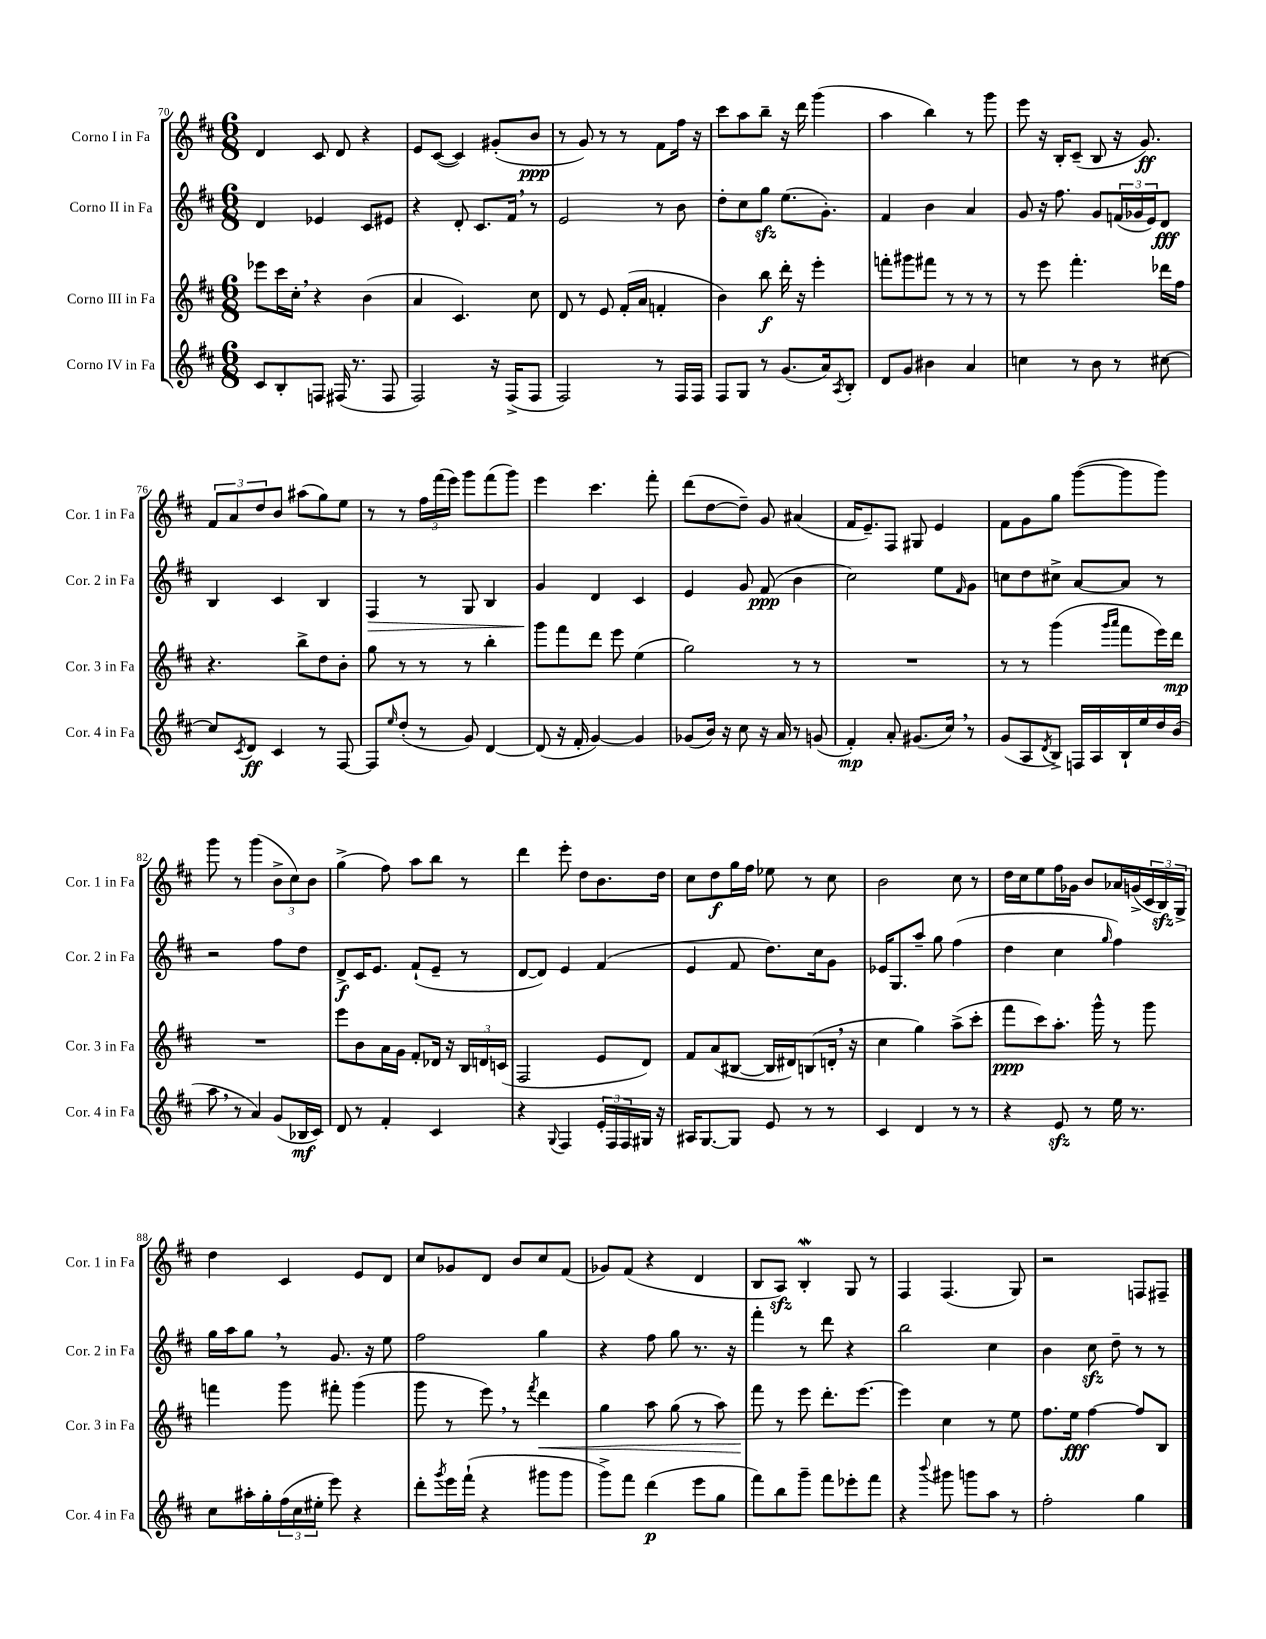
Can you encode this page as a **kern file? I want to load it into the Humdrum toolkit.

**kern	**kern	**kern	**kern
*staff4	*staff3	*staff2	*staff1
*clefG2	*clefG2	*clefG2	*clefG2
*k[f#c#]	*k[f#c#]	*k[f#c#]	*k[f#c#]
*M6/8	*M6/8	*M6/8	*M6/8
8c#	8eee-	4d	4d
8B'	16ccc#	.	.
.	16cc#'	.	.
8F	4r	4e-	8c#
(16F#	.	.	8d
8.r	.	.	.
.	(4b	8c#	4r
8F#	.	8e#	.
=	=	=	=
2F#)	4a	4r	8e
.	.	.	([8c#
.	4.c#)	8d'	4c#])
.	.	8.c#	.
16r	.	.	(8g#'
(16F#^	.	16f#	.
8F#	8cc#	8r	8b
=	=	=	=
2F#)	8d	2e	8r
.	8r	.	8g)
.	8e	.	8r
.	(16f#'	.	8r
.	16a	.	.
8r	4f'	8r	8f#
16F#	.	8b	16ff#
16F#	.	.	16r
=	=	=	=
8F#	4b)	8dd'	8ccc#
8G	.	8cc#	8aa
8r	8bb	8gg	8bb~
(8.g	16ddd'	(8.ee	16r
.	16r	.	16ddd
.	4eee'	.	(4ggg
16a)	.	8.g')	.
8qA	.	.	.
8B'	.	.	.
=	=	=	=
8d	8fff'	4f#	4aa
8g	8ggg#	.	.
4b#	8fff#	4b	4bb)
.	8r	.	.
4a	8r	4a	8r
.	8r	.	8ggg
=	=	=	=
4cc	8r	8g	8eee
.	8eee	16r	16r
.	.	8.ff#	16B'
8r	4.fff#'	.	(8c#~
8b	.	8g	8B
8r	.	(24f	16r
.	.	24g-	.
.	.	.	8.g)
.	.	24e)	.
[8cc#	16ddd-	8d	.
.	16ff#	.	.
=	=	=	=
8cc#]	4.r	4B	12f#
.	.	.	12a
8qc#	.	.	.
8d	.	.	.
.	.	.	12dd
4c#	.	4c#	8b
.	8bb^	.	(8aa#
8r	8dd	4B	8gg)
[8F#	8b'	.	8ee
=	=	=	=
8F#]	8gg	4F#	8r
16qqee	.	.	.
(8dd'	8r	.	8r
8r	8r	8r	24ff#
.	.	.	(24fff#
.	.	.	24eee)
8g)	8r	8G	8ggg
[4d	4bb'	4B	(8fff#
.	.	.	8ggg)
=	=	=	=
(8d]	8ggg	4g	4eee
16r	8fff#	.	.
16f#'	.	.	.
[4g)	8ddd	4d	4.ccc#
.	8eee	.	.
4g]	(4ee	4c#	.
.	.	.	8fff#'
=	=	=	=
(8g-	2gg)	4e	(8ddd
16b)	.	.	[8dd
16r	.	.	.
8cc#	.	8g	8dd~])
16r	.	(8f#	8g
16a	.	.	.
8r	8r	4b	(4a#
(8g	8r	.	.
=	=	=	=
4f#')	2.r	2cc#)	16f#
.	.	.	8.e~)
8a'	.	.	8F#
(8.g#	.	.	8G#
.	.	8ee	4e
16cc#)	.	.	.
.	.	16qqf#	.
8r	.	8g	.
=	=	=	=
(8g	8r	8cc	8f#
8A	8r	8dd	8g
8qd	.	.	.
8B^)	(4ggg	8cc#^	8gg
16F	.	[8a	([8ggg
16A	.	.	.
.	16qqggg	.	.
.	16qqaaa	.	.
16B`	8fff#	8a]	8ggg]
16ee	.	.	.
16dd	16eee)	8r	8ggg)
(16b	16ddd	.	.
=	=	=	=
8aa	2.r	2r	8ggg
8r	.	.	8r
4a)	.	.	(4ggg
(8g	.	8ff#	12b^
.	.	.	12cc#)
16B-	.	8dd	.
.	.	.	12b
16c#)	.	.	.
=	=	=	=
8d	8eee	8d^	(4gg^
8r	8b	16c#	.
.	.	8.e	.
4f#'	16a	.	8ff#)
.	16g	.	.
.	8f#'	(8f#`	8aa
4c#	16d-	8e~	8bb
.	16r	.	.
.	24B	8r	8r
.	24d	.	.
.	(24c	.	.
=	=	=	=
4r	2F#	[8d	4ddd
.	.	8d])	.
8qqG	.	.	.
4F#	.	4e	8eee'
.	.	.	8dd
24e'	8e	(4f#	8.b
24F#	.	.	.
24F#	.	.	.
16G#	8d)	.	.
16r	.	.	16dd
=	=	=	=
16A#	8f#	4e	8cc#
[8.G	.	.	.
.	(8a	.	8dd
8G]	[8B#	8f#	16gg
.	.	.	16ff#
8e	16B#]	8.dd)	8ee-
.	16d#)	.	.
8r	(8B	.	8r
.	.	16cc#	.
8r	16d'	8g	8cc#
.	16r	.	.
=	=	=	=
4c#	4cc#	16e-	2b
.	.	8.G	.
4d	4gg)	8aa~	.
.	.	8gg	.
8r	(8aa^	(4ff#	8cc#
8r	8ccc#'	.	8r
=	=	=	=
4r	8fff#	4dd	16dd
.	.	.	16cc#
.	8ccc#)	.	8ee
8e	8.aa'	4cc#	16ff#
.	.	.	16g-
8r	.	.	8b
.	16ggg^^	.	.
.	.	16qqgg	.
16ee	8r	4ff#)	16a-
8.r	.	.	(16g^
.	8ggg	.	24c#
.	.	.	24B)
.	.	.	24G^
=	=	=	=
8cc#	4fff	16gg	4dd
.	.	16aa	.
16aa#'	.	8gg	.
16gg'	.	.	.
(24ff#	8ggg	8r	4c#
24cc#	.	.	.
24ee#'	.	.	.
8eee)	8fff#'	8.g	.
4r	(4ggg	.	8e
.	.	16r	.
.	.	8ee	8d
=	=	=	=
8ddd'	8ggg	2ff#	8cc#
8qggg	.	.	.
16eee	8r	.	8g-
(16fff#`	.	.	.
4r	8eee)	.	8d
.	8r	.	8b
.	8qfff#	.	.
8ggg#	4ddd	4gg	8cc#
8ggg#	.	.	(8f#
=	=	=	=
8ggg^)	4gg	4r	8g-)
8fff#	.	.	(8f#
(4ddd	8aa	8ff#	4r
.	(8gg	8gg	.
8eee	8r	8.r	4d
8gg	8aa)	.	.
.	.	16r	.
=	=	=	=
8fff#)	8fff#	4fff#'	8B
8bb	8r	.	8A)
8ggg~	8eee	8r	4B'
8fff#	8.ddd'	8ddd	.
8eee-'	.	4r	8G
.	[8.eee	.	.
8fff#	.	.	8r
=	=	=	=
4r	4eee]	2bb	4F#
8qqbbb	.	.	.
8ggg#	4cc#	.	(4.F#
8ggg	.	.	.
8aa	8r	4cc#	.
8r	8ee	.	8G)
=	=	=	=
2ff#'	8.ff#	4b	2r
.	16ee	.	.
.	[4ff#	8cc#	.
.	.	8dd~	.
4gg	8ff#]	8r	8F
.	8B	8r	8F#~
==	==	==	==
*-	*-	*-	*-
